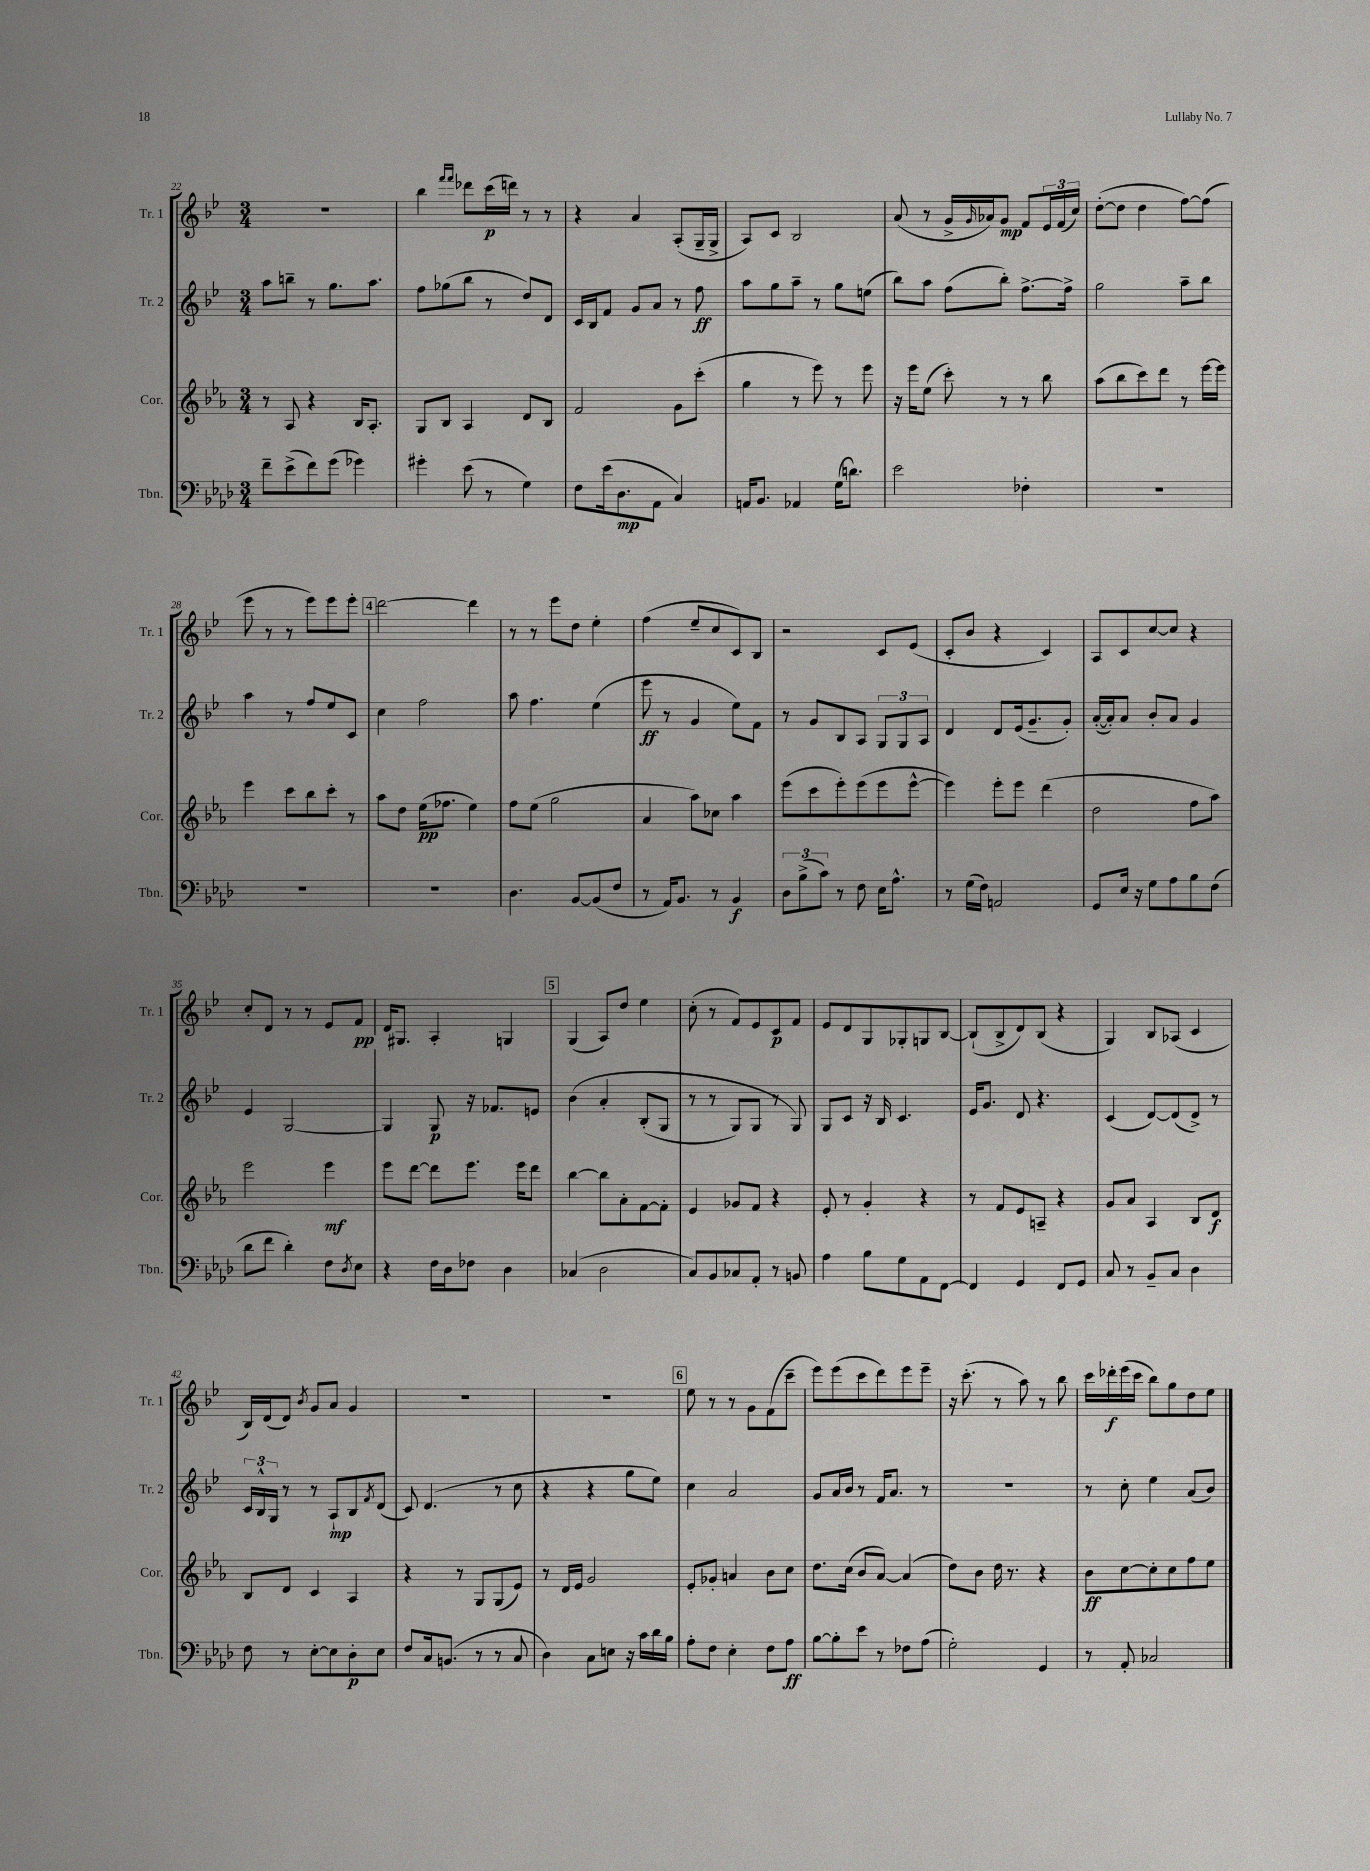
<<
\new StaffGroup <<
\new Staff = "s0" \with { instrumentName = "Tr. 1" shortInstrumentName = "Tr. 1" } {
    \clef treble \key bes \major \numericTimeSignature \time 3/4
    R2. |
    bes''4 \grace { f'''16 f'''16 } des'''8 c'''16\p( d'''16) r8 r8 |
    r4 a'4 a8-.( g16-- g16-> |
    a8) c'8 bes2 |
    a'8( r8 g'16-> \grace { g'16 } aes'16) g'8\mp f'8 \tuplet 3/2 { ees'16 f'16( c''16) } |
    d''8~-.( d''8 d''4 f''8~) f''8( |
    ees'''8 r8 r8 ees'''8) ees'''8 ees'''8-. |
    \mark \markup { \box "4" } d'''2~ d'''4 |
    r8 r8 ees'''8 d''8 ees''4-. |
    f''4( ees''8-- c''8 c'8) bes8 |
    r2 c'8 ees'8( |
    c'8-. bes'8 r4 c'4) |
    a8 c'8 c''8~ c''8 r4 |
    c''8-. d'8 r8 r8 ees'8 f'8\pp |
    d'16 gis8. a4-. g4 |
    \mark \markup { \box "5" } g4( a8) d''8 ees''4 |
    c''8-.( r8 f'8) ees'8 c'8\p f'8 |
    ees'8 d'8 g8 ges8-. g8 bes8~ |
    bes8-!( bes8-> d'8) bes8( r4 |
    g4) bes8 aes8( c'4 |
    bes16) d'16( d'8) \acciaccatura { bes'8 } g'8 a'8 g'4 |
    R2. |
    R2. |
    \mark \markup { \box "6" } ees''8 r8 r8 g'8 f'8( c'''8-- |
    ees'''8) ees'''8( c'''8 d'''8) ees'''8 ees'''8-- |
    r16 c'''8.-.( r8 a''8) r8 bes''8 |
    c'''16 des'''16-.\f ees'''16( c'''16 bes''8) g''8 d''8 ees''8 \bar "|." |
}
\new Staff = "s1" \with { instrumentName = "Tr. 2" shortInstrumentName = "Tr. 2" } {
    \clef treble \key bes \major \numericTimeSignature \time 3/4
    a''8 b''8-- r8 g''8. a''8. |
    f''8 ges''8( bes''8 r8 d''8) d'8 |
    c'16 bes16 f'8 g'8 a'8 r8 f''8\ff |
    a''8 g''8 a''8-- r8 g''8 e''8( |
    bes''8) a''8 f''8( bes''8-.) f''8.~-> f''16-> |
    g''2 a''8-- bes''8 |
    a''4 r8 f''8 ees''8 c'8 |
    \mark \markup { \box "4" } c''4 f''2 |
    a''8 f''4. ees''4( |
    ees'''8\ff r8 g'4 ees''8) f'8 |
    r8 g'8 bes8 a8 \tuplet 3/2 { g8 g8 a8 } |
    d'4 d'8 ees'16( g'8.-- g'8-.) |
    a'16~-.( a'16-.) a'8 bes'8-. a'8 g'4 |
    ees'4 g2~ |
    g4 g8\p r16 fes'8. e'8 |
    \mark \markup { \box "5" } bes'4\( a'4-. bes8-.( g8 |
    r8 r8 g8) g8 r8 g8\) |
    g8 c'8 r16 bes16 c'4. |
    ees'16 g'8. d'8 r4. |
    c'4( d'8~) d'8( d'8->) r8 |
    \tuplet 3/2 { c'16 bes16-^ g16 } r8 r8 a8-!\mp bes8 \acciaccatura { f'8 } d'8( |
    c'8) d'4.( r8 c''8 |
    r4 r4 g''8 ees''8) |
    \mark \markup { \box "6" } c''4 a'2 |
    g'8 a'16 bes'16 r8 f'16 a'8. r8 |
    R2. |
    r8 c''8-. ees''4 a'8( bes'8) \bar "|." |
}
\new Staff = "s2" \with { instrumentName = "Cor." shortInstrumentName = "Cor." } {
    \clef treble \key ees \major \numericTimeSignature \time 3/4
    r8 aes8 r4 bes16 aes8.-. |
    g8 bes8 aes4 d'8 bes8 |
    f'2 g'8 c'''8-.( |
    g''4 r8 ees'''8) r8 ees'''8 |
    r16 ees'''16 ees''8( c'''8-.) r8 r8 bes''8 |
    aes''8( bes''8 c'''8) d'''8 r8 ees'''16~ ees'''16 |
    ees'''4 c'''8 bes''8 c'''8-. r8 |
    \mark \markup { \box "4" } aes''8 d''8 ees''16\pp( fes''8. ees''4) |
    f''8 ees''8( g''2 |
    aes'4 aes''8) ces''8 aes''4 |
    ees'''8( c'''8 ees'''8-.) ees'''8( ees'''8 ees'''8~-^ |
    ees'''4) ees'''8-. ees'''8 d'''4( |
    d''2 f''8 aes''8) |
    ees'''2 ees'''4\mf |
    ees'''8 d'''8~ d'''8 ees'''8. ees'''16 d'''8 |
    \mark \markup { \box "5" } bes''4~ bes''8 aes'8-. f'8~ f'8-. |
    ees'4 ges'8 f'8 r4 |
    ees'8-. r8 g'4-. r4 |
    r8 f'8 ees'8 a8-- r4 |
    g'8 aes'8 aes4 bes8 d'8\f |
    bes8 d'8 c'4 aes4 |
    r4 r8 g8 g8( ees'8) |
    r8 d'16 ees'16 g'2 |
    \mark \markup { \box "6" } ees'8-. ges'8-. a'4 bes'8 c''8 |
    d''8. c''16( bes'8 aes'8~) aes'4( |
    d''8) bes'8 d''16 r8. r4 |
    bes'8\ff c''8~ c''8-. c''8 f''8 ees''8 \bar "|." |
}
\new Staff = "s3" \with { instrumentName = "Tbn." shortInstrumentName = "Tbn." } {
    \clef bass \key aes \major \numericTimeSignature \time 3/4
    f'8-- ees'8->( f'8) g'8( ges'4) |
    gis'4-. ees'8( r8 g4) |
    f8 ees'16( des8.\mp aes,8 c4) |
    a,16 bes,8. aes,4 g16( d'8.) |
    ees'2 fes4-. |
    R2. |
    R2. |
    \mark \markup { \box "4" } R2. |
    des4. bes,8~ bes,8( f8 |
    r8 aes,16) bes,8. r8 bes,4\f |
    \tuplet 3/2 { des8 bes8->( c'8) } r8 f8 ees16 aes8.-^ |
    r8 g16( f16) a,2 |
    g,8 ees16 r16 g8 aes8 bes8 f8( |
    des'8 f'8 des'4-.) f8 \acciaccatura { des8 } ees8 |
    r4 f16 des16 fes8 des4 |
    \mark \markup { \box "5" } ces4( des2 |
    c8) bes,8 ces8 aes,8-. r8 b,8 |
    aes4 bes8 g8 aes,8 f,8~ |
    f,4 g,4 f,8 g,8 |
    c8 r8 bes,8-- c8 des4 |
    f8 r8 ees8~-. ees8 des8-.\p ees8 |
    f8 c16 b,8.( r8 r8 c8 |
    des4) c8 e8 r16 c'16 des'16 bes16 |
    \mark \markup { \box "6" } aes8-. f8 ees4-. f8 aes8\ff |
    bes8~ bes8-. ees'8 r8 fes8 aes8( |
    g2-.) g,4 |
    r8 aes,8-. ces2 \bar "|." |
}
>>
>>
\layout { \context { \Score currentBarNumber = #22 } }
